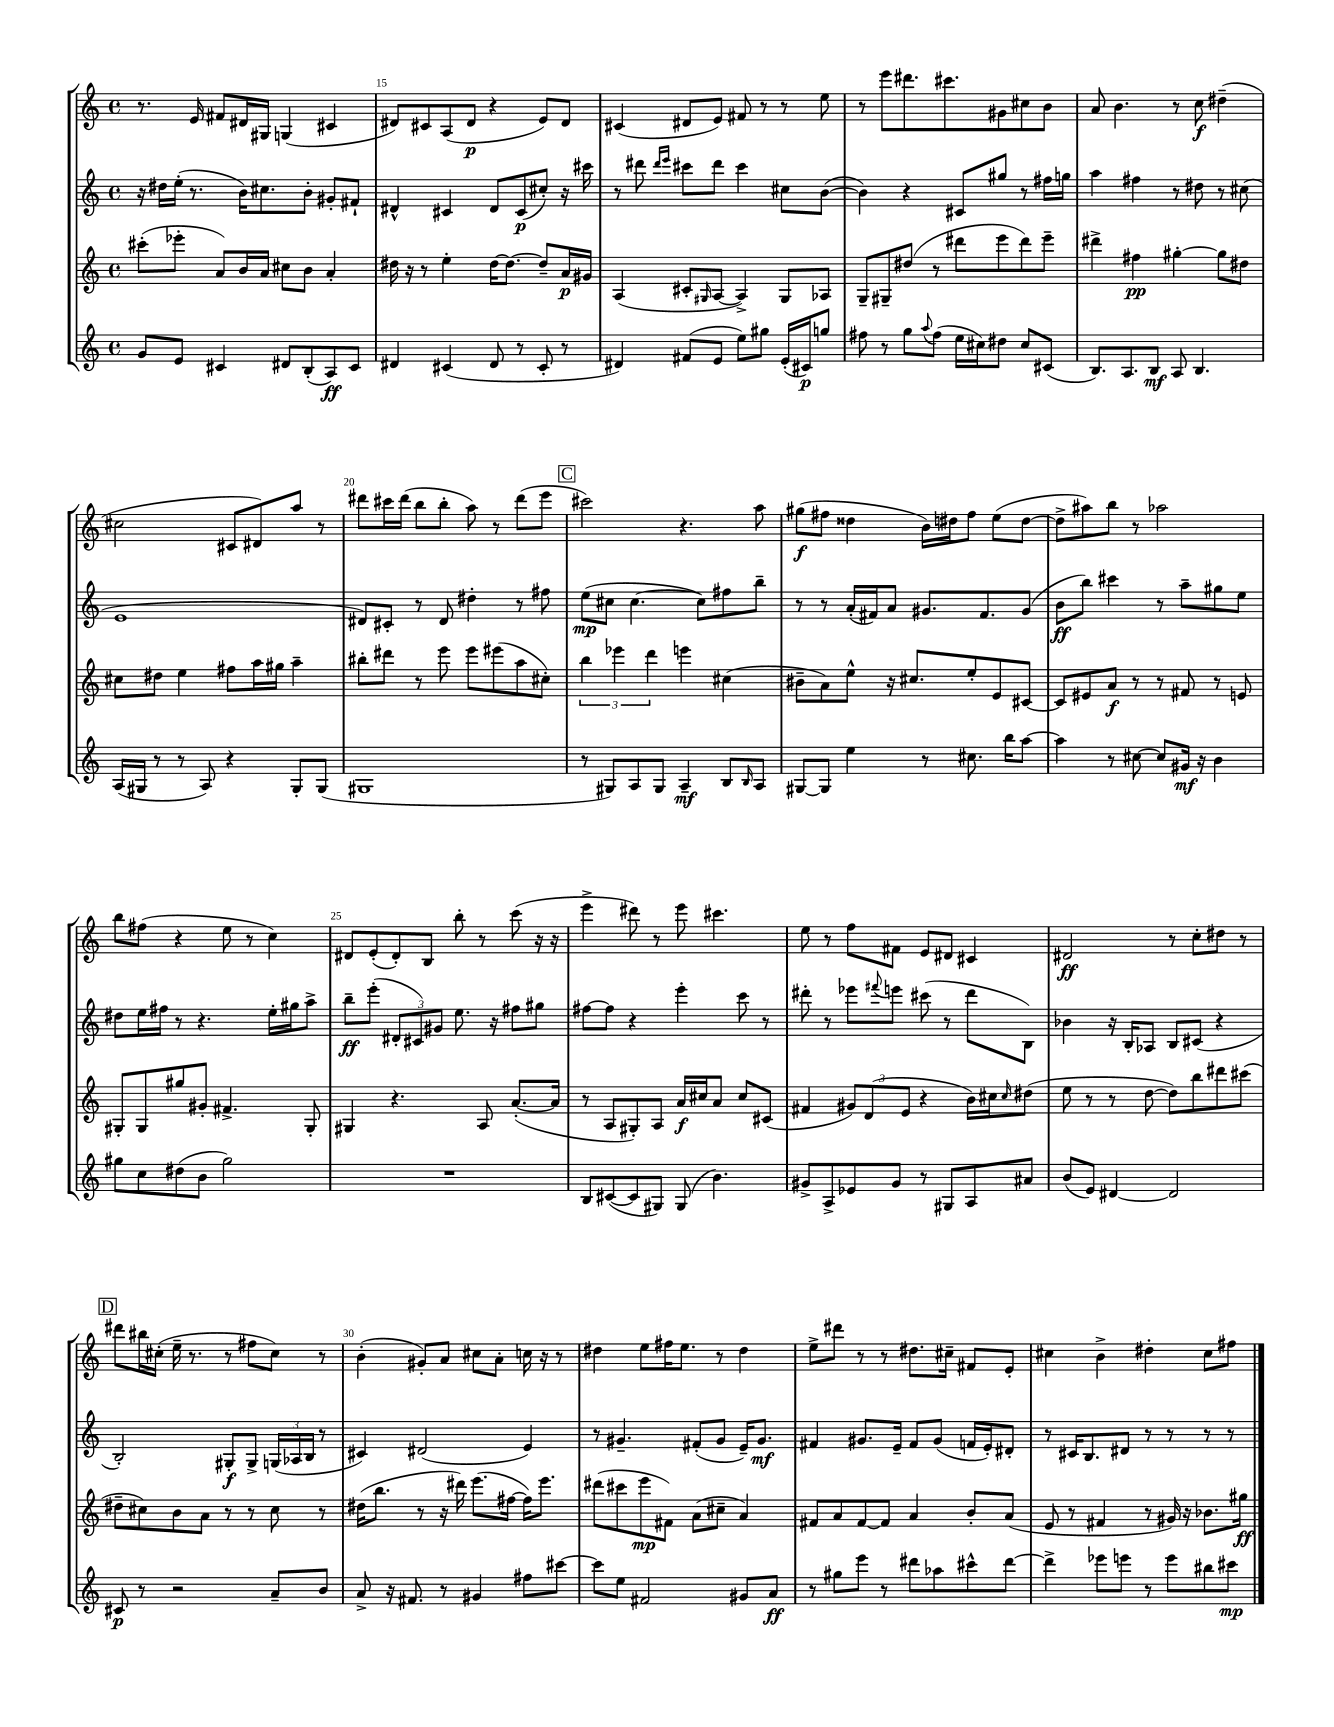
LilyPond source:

<<
\new StaffGroup <<
\new Staff = "s0" {
    \clef treble \key c \major \defaultTimeSignature \time 4/4
    r8. e'16 fis'8 dis'16 gis16 g4( cis'4 |
    dis'8) cis'8 a8( dis'8\p r4 e'8) dis'8 |
    cis'4( dis'8 e'8) fis'8 r8 r8 e''8 |
    r8 e'''8 dis'''8. cis'''8. gis'8 cis''8 b'8 |
    a'8 b'4. r8 c''8\f dis''4--( |
    cis''2 cis'8 dis'8) a''8 r8 |
    dis'''8 cis'''16 dis'''16( b''8 b''8-. a''8) r8 dis'''8( e'''8 |
    \mark \markup { \box "C" } cis'''2) r4. a''8 |
    gis''8\f( fis''8 disis''4 b'16) dis''16 fis''8 e''8( dis''8~ |
    dis''8-> ais''8) b''8 r8 aes''2 |
    b''8 fis''8( r4 e''8 r8 c''4) |
    dis'8 e'8-.( dis'8-.) b8 b''8-. r8 c'''8( r16 r16 |
    e'''4-> dis'''8) r8 e'''8 cis'''4. |
    e''8 r8 f''8 fis'8 e'8 dis'8 cis'4 |
    dis'2\ff r8 c''8-. dis''8 r8 |
    \mark \markup { \box "D" } dis'''8 bis''16 cis''16-.( e''16-- r8. r8 fis''8 cis''8) r8 |
    b'4-.( gis'8-.) a'8 cis''8 a'8-. c''16 r16 r8 |
    dis''4 e''8 fis''16 e''8. r8 dis''4 |
    e''8-> dis'''8 r8 r8 dis''8. cis''16-- fis'8 e'8-. |
    cis''4 b'4-> dis''4-. cis''8 fis''8 \bar "|." |
}
\new Staff = "s1" {
    \clef treble \key c \major \defaultTimeSignature \time 4/4
    r16 dis''16 e''16-.( r8. b'16) cis''8. b'8-. gis'8-. fis'8-! |
    dis'4-^ cis'4 dis'8 cis'8\p( cis''8-.) r16 cis'''16 |
    r8 dis'''8 \grace { dis'''16 e'''16 } cis'''8 dis'''8 cis'''4 cis''8 b'8~( |
    b'4) r4 cis'8 gis''8 r8 fis''16 g''16 |
    a''4 fis''4 r8 dis''8 r8 cis''8( |
    e'1 |
    dis'8) cis'8-. r8 dis'8 dis''4-. r8 fis''8 |
    \mark \markup { \box "C" } e''8\mp( cis''8 cis''4.~ cis''8) fis''8 b''8-- |
    r8 r8 a'16-.( fis'16) a'8 gis'8. fis'8. gis'8( |
    b'8\ff b''8) cis'''4 r8 a''8-- gis''8 e''8 |
    dis''8 e''16 fis''16 r8 r4. e''16-. gis''16 a''8-> |
    b''8--\ff e'''8-.( \tuplet 3/2 { dis'8-. cis'8) gis'8 } e''8. r16 fis''8 gis''8 |
    fis''8~ fis''8 r4 e'''4-. c'''8 r8 |
    dis'''8-. r8 ees'''8 \appoggiatura { fis'''8 } e'''8 cis'''8( r8 dis'''8 b8) |
    bes'4 r16 b16-. aes8 b8 cis'8( r4 |
    \mark \markup { \box "D" } b2-.) gis8-.\f gis8-> \tuplet 3/2 { g16( aes16 b16 } r8 |
    cis'4) dis'2( e'4) |
    r8 gis'4.-- fis'8-.( gis'8 e'16--) gis'8.\mf |
    fis'4 gis'8. e'16-- fis'8 gis'8( f'16 e'16-.) dis'8-. |
    r8 cis'16 b8. dis'8 r8 r8 r8 r8 \bar "|." |
}
\new Staff = "s2" {
    \clef treble \key c \major \defaultTimeSignature \time 4/4
    cis'''8-.( ees'''8-. a'8) b'16 a'16 cis''8 b'8 a'4-. |
    dis''16 r16 r8 e''4-. dis''16~ dis''8.~ dis''8-- a'16\p gis'16 |
    a4( cis'8-. \grace { gis16 } a8~ a4->) gis8 aes8 |
    g8-- gis8-- dis''8( r8 dis'''8 e'''8 dis'''8) e'''8-- |
    dis'''4-> fis''4\pp gis''4~-. gis''8 dis''8 |
    cis''8 dis''8 e''4 fis''8 a''16 gis''16 a''4-- |
    bis''8-. dis'''8 r8 e'''8 e'''8 eis'''8( a''8 cis''8-.) |
    \mark \markup { \box "C" } \tuplet 3/2 { b''4 ees'''4 d'''4 } e'''4 cis''4( |
    bis'8-- a'8) e''8-^ r16 cis''8. e''8-. e'8 cis'8~ |
    cis'8 eis'8 a'8\f r8 r8 fis'8 r8 e'8 |
    gis8-. gis8 gis''8 gis'8-. fis'4.-> gis8-. |
    gis4 r4. a8 a'8.~-.( a'16 |
    r8 a8 gis8-.) a8 a'16\f cis''16 a'8 cis''8 cis'8( |
    fis'4 \tuplet 3/2 { gis'8) d'8( e'8 } r4 b'16) cis''16 \grace { cis''16 } dis''8( |
    e''8 r8 r8 d''8~ d''8) b''8 dis'''8 cis'''8( |
    \mark \markup { \box "D" } dis''8-- cis''8) b'8 a'8 r8 r8 cis''8 r8 |
    dis''16( b''8. r8 r16 dis'''16) e'''8.( fis''16~ fis''16) e'''8. |
    dis'''8( cis'''8 e'''8\mp fis'8) a'8( cis''8-- a'4) |
    fis'8 a'8 fis'8~ fis'8 a'4 b'8-. a'8( |
    e'8 r8 fis'4 r8 gis'16) r16 bes'8. gis''16\ff \bar "|." |
}
\new Staff = "s3" {
    \clef treble \key c \major \defaultTimeSignature \time 4/4
    g'8 e'8 cis'4 dis'8 b8-.( a8\ff) cis'8 |
    dis'4 cis'4( dis'8 r8 cis'8-. r8 |
    dis'4) fis'8( e'8 e''8) gis''8 e'16-.( cis'16\p) g''8 |
    fis''8 r8 g''8 \appoggiatura { a''8 } fis''8( e''16 cis''16) dis''8 cis''8 cis'8( |
    b8.) a8. b8\mf a8 b4. |
    a16( gis16 r8 r8 a8) r4 gis8-. gis8( |
    gis1 |
    \mark \markup { \box "C" } r8 gis8) a8 gis8 a4--\mf b8 \grace { b16 } a8 |
    gis8~ gis8 e''4 r8 cis''8. b''16 a''8~ |
    a''4 r8 cis''8~ cis''8 gis'16\mf r16 b'4 |
    gis''8 c''8 dis''8( b'8 gis''2) |
    R1 |
    b8 cis'8~( cis'8 gis8) gis8( b'4.) |
    gis'8-> a8-> ees'8 gis'8 r8 gis8 a8 ais'8 |
    b'8( e'8) dis'4~ dis'2 |
    \mark \markup { \box "D" } cis'8\p r8 r2 a'8-- b'8 |
    a'8-> r16 fis'8. r8 gis'4 fis''8 cis'''8~ |
    cis'''8 e''8 fis'2 gis'8 a'8\ff |
    r8 gis''8 e'''8 r8 dis'''8 aes''8 cis'''8-^ dis'''8~ |
    dis'''4-> ees'''8 e'''8 r8 e'''8 bis''8 cis'''8\mp \bar "|." |
}
>>
>>
\layout { \context { \Score currentBarNumber = #14 \override BarNumber.break-visibility = ##(#f #t #t) barNumberVisibility = #(every-nth-bar-number-visible 5) } }
